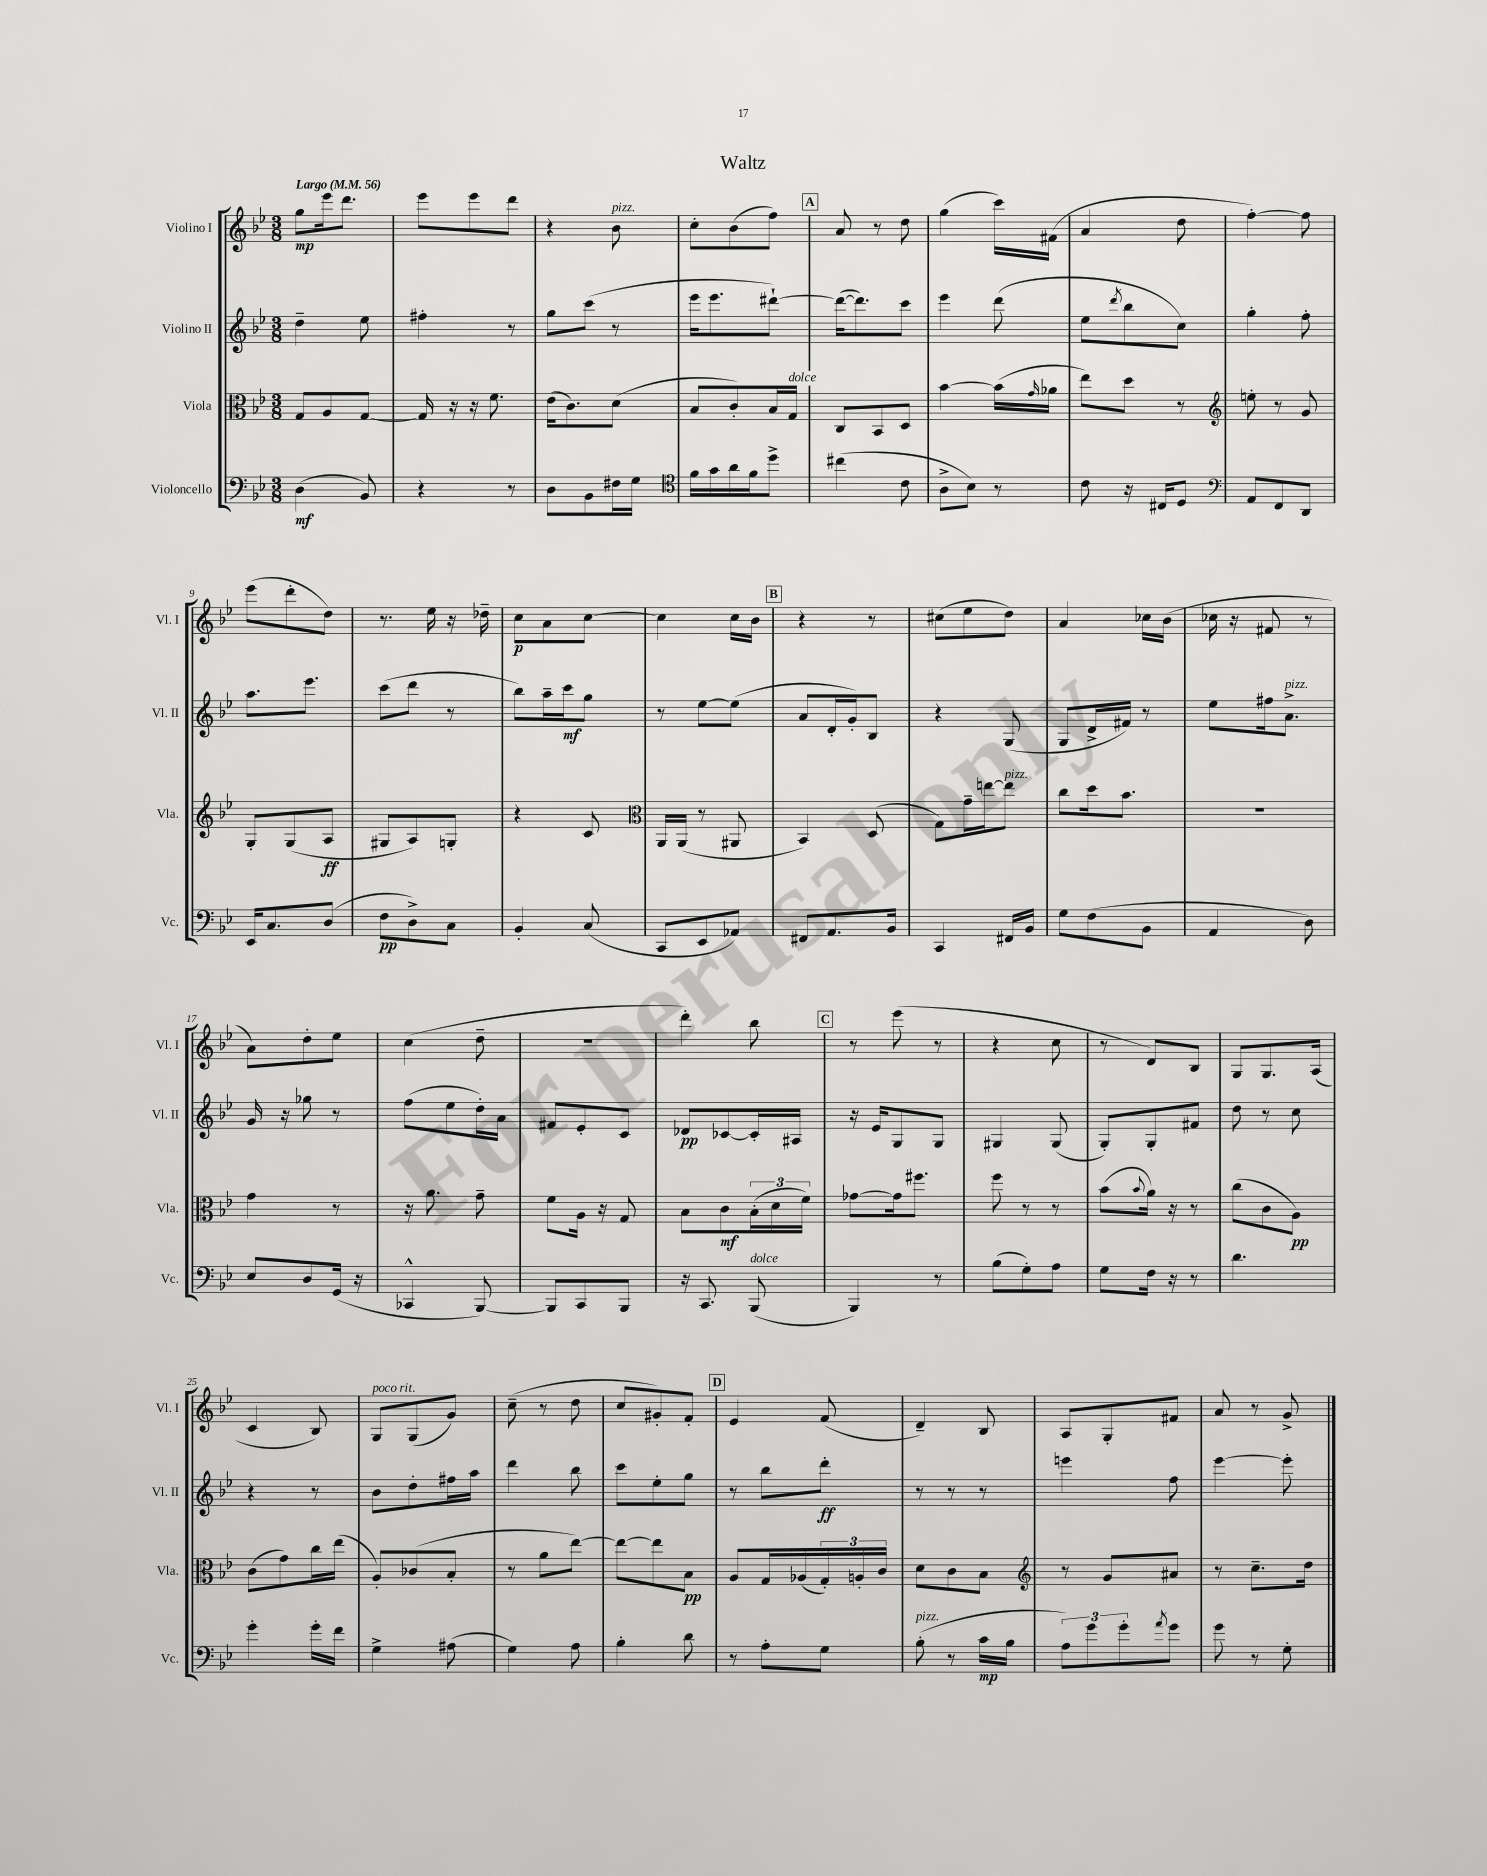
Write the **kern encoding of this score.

**kern	**dynam	**kern	**dynam	**kern	**dynam	**kern	**dynam
*part4	*part4	*part3	*part3	*part2	*part2	*part1	*part1
*staff4	*staff4	*staff3	*staff3	*staff2	*staff2	*staff1	*staff1
*I"Violoncello	*	*I"Viola	*	*I"Violino II	*	*I"Violino I	*
*I'Vc.	*	*I'Vla.	*	*I'Vl. II	*	*I'Vl. I	*
*clefF4	*	*clefC3	*	*clefG2	*	*clefG2	*
*k[b-e-]	*	*k[b-e-]	*	*k[b-e-]	*	*k[b-e-]	*
*M3/8	*	*M3/8	*	*M3/8	*	*M3/8	*
*MM56	*	*MM56	*	*MM56	*	*MM56	*
=1	=1	=1	=1	=1	=1	=1	=1
!	!	!	!	!	!	!LO:TX:a:B:t=Largo	!
(4D\	mf	8G/L	.	4dd~\	.	8gg\L	mp
.	.	8A/	.	.	.	16eee-\k	.
.	.	.	.	.	.	8.ddd\J	.
8BB-/)	.	[8G/J	.	8ee-\	.	.	.
=2	=2	=2	=2	=2	=2	=2	=2
4r	.	16G/]	.	4ff#X'\	.	8eee-\L	.
.	.	16r	.	.	.	.	.
.	.	16r	.	.	.	8eee-\	.
.	.	8.f\	.	.	.	.	.
8r	.	.	.	8r	.	8ddd\J	.
=3	=3	=3	=3	=3	=3	=3	=3
8D\L	.	(16e-\KL	.	8gg\L	.	4r	.
.	.	8.c\)	.	.	.	.	.
8BB-\	.	.	.	(8ccc\J	.	.	.
!	!	!	!	!	!	!LO:TX:a:i:t=pizz.	!
16F#X\L	.	(8d\J	.	8r	.	8b-\	.
16G\JJ	.	.	.	.	.	.	.
=4	=4	=4	=4	=4	=4	=4	=4
*clefC4	*	*	*	*	*	*	*
16f\LL	.	8B-/L	.	16eee-\KL	.	8cc'\L	.
16g\	.	.	.	8.eee-\	.	.	.
16a\	.	8c'/)	.	.	.	(8b-\	.
16f\J	.	.	.	.	.	.	.
8dd^\J	.	16B-/L	.	[8ddd#X`\J)	.	8ff\J)	.
!	!	!LO:TX:a:i:t=dolce	!	!	!	!	!
.	.	16G/JJ	.	.	.	.	.
!!LO:REH:place=s1:t=A
=5	=5	=5	=5	=5	=5	=5	=5
(4cc#X\	.	8C/L	.	(16ddd#\KL_	.	8a/	.
.	.	.	.	8.ddd#\])	.	.	.
.	.	8BB-/	.	.	.	8r	.
8c\	.	8D/J	.	8ccc\J	.	8dd\	.
=6	=6	=6	=6	=6	=6	=6	=6
8A^\L	.	[4b-\	.	4eee-\	.	(4gg\	.
8B-\J)	.	.	.	.	.	.	.
8r	.	(16b-\LL]	.	(8ddd\	.	16ccc\LL)	.
.	.	16qqg/	.	.	.	.	.
.	.	16a-X\JJ	.	.	.	(16f#X\JJ	.
=7	=7	=7	=7	=7	=7	=7	=7
8c\	.	8ee-\L)	.	8ee-\L	.	4a/	.
.	.	.	.	8qddd/	.	.	.
16r	.	8dd\J	.	8bb-\	.	.	.
16C#X/KL	.	.	.	.	.	.	.
8D/J	.	8r	.	8cc\J)	.	8dd\	.
=8	=8	=8	=8	=8	=8	=8	=8
*clefF4	*	*clefG2	*	*	*	*	*
8AA/L	.	8een'\	.	4gg'\	.	[4ff'\)	.
8FF/	.	8r	.	.	.	.	.
8DD/J	.	8g/	.	8ff'\	.	8ff\]	.
!!LO:LB:g=z
=9	=9	=9	=9	=9	=9	=9	=9
16EE-/KL	.	8G'/L	.	8.aa\L	.	(8eee-\L	.
8.C/	.	.	.	.	.	.	.
.	.	(8G/	.	.	.	8ddd'\	.
.	.	.	.	8.eee-\J	.	.	.
(8D/J	.	8A/J	ff	.	.	8dd\J)	.
=10	=10	=10	=10	=10	=10	=10	=10
8F\L	pp	8G#X/L	.	(8ccc\L	.	8.r	.
8D^\)	.	8A/)	.	8ddd\J	.	.	.
.	.	.	.	.	.	16ee-\	.
8C\J	.	8Gn'/J	.	8r	.	16r	.
.	.	.	.	.	.	16dd-X~\	.
=11	=11	=11	=11	=11	=11	=11	=11
4BB-'/	.	4r	.	8bb-\L)	.	8cc\L	p
.	.	.	.	16aa~\L	.	8a\	.
.	.	.	.	16ccc\J	mf	.	.
(8C/	.	8c/	.	8gg\J	.	[8cc\J	.
=12	=12	=12	=12	=12	=12	=12	=12
*	*	*clefC3	*	*	*	*	*
8CC/L	.	16AA/LL	.	8r	.	4cc\]	.
.	.	(16AA/JJ	.	.	.	.	.
8EE-/	.	8r	.	[8ee-\L	.	.	.
8AA-X/J)	.	8AA#X/	.	(8ee-\J]	.	16cc\LL	.
.	.	.	.	.	.	16b-\JJ	.
!!LO:REH:place=s1:t=B
=13	=13	=13	=13	=13	=13	=13	=13
8FF#X/L	.	4BB-/)	.	8a/L	.	4r	.
8.AA/	.	.	.	16d'/L	.	.	.
.	.	.	.	16g'/J)	.	.	.
.	.	(8D/	.	8B-/J	.	8r	.
16BB-/Jk	.	.	.	.	.	.	.
=14	=14	=14	=14	=14	=14	=14	=14
4CC/	.	8G\L)	.	4r	.	(8cc#X\L	.
.	.	16g~\L	.	.	.	8ee-\	.
.	.	[16een\J	.	.	.	.	.
!	!	!LO:TX:a:i:t=pizz.	!	!	!	!	!
16FF#X/LL	.	8ee\J]	.	(8G/	.	8dd\J)	.
16BB-/JJ	.	.	.	.	.	.	.
=15	=15	=15	=15	=15	=15	=15	=15
8G\L	.	8cc\L	.	8G/L	.	4a/	.
(8F\	.	16dd\k	.	16d^/L	.	.	.
.	.	8.b-\J	.	16f#X/JJ)	.	.	.
8BB-\J	.	.	.	8r	.	16cc-X\LL	.
.	.	.	.	.	.	(16b-\JJ	.
=16	=16	=16	=16	=16	=16	=16	=16
4AA/	.	4.r	.	8ee-\L	.	16cc-X\	.
.	.	.	.	.	.	16r	.
.	.	.	.	16ff#X\k	.	8f#X/	.
!	!	!	!	!LO:TX:a:i:t=pizz.	!	!	!
.	.	.	.	8.a^\J	.	.	.
8D\)	.	.	.	.	.	8r	.
!!LO:LB:g=z
=17	=17	=17	=17	=17	=17	=17	=17
8E-/L	.	4g\	.	16g/	.	8a\L)	.
.	.	.	.	16r	.	.	.
8D/	.	.	.	8gg-X\	.	8dd'\	.
(16GG/Jk	.	8r	.	8r	.	8ee-\J	.
16r	.	.	.	.	.	.	.
=18	=18	=18	=18	=18	=18	=18	=18
4CC-X^^/	.	16r	.	(8ff\L	.	(4cc\	.
.	.	8.a\	.	.	.	.	.
.	.	.	.	8ee-\	.	.	.
[8BBB-/)	.	8g~\	.	16dd'\L)	.	8dd~\	.
.	.	.	.	16a\JJ	.	.	.
=19	=19	=19	=19	=19	=19	=19	=19
8BBB-/L]	.	8f\L	.	8f#X/L	.	4.r	.
8CC/	.	16A\Jk	.	8e-'/	.	.	.
.	.	16r	.	.	.	.	.
8BBB-/J	.	8G/	.	8c/J	.	.	.
=20	=20	=20	=20	=20	=20	=20	=20
16r	.	8B-\L	.	8d-X/L	pp	4ddd'\)	.
8.CC/	.	.	.	.	.	.	.
.	.	8c\	mf	[8c-X/	.	.	.
!LO:TX:a:i:t=dolce	!	!	!	!	!	!	!
(8BBB-/	.	(24B-'\L	.	16c-'/L]	.	8bb-\	.
.	.	24d\	.	.	.	.	.
.	.	.	.	16A#X/JJ	.	.	.
.	.	24f\JJ)	.	.	.	.	.
!!LO:REH:place=s1:t=C
=21	=21	=21	=21	=21	=21	=21	=21
4BBB-/)	.	[8g-X\L	.	16r	.	8r	.
.	.	.	.	16e-/KL	.	.	.
.	.	16g-\k]	.	8G/	.	(8eee-\	.
.	.	8.ff#X\J	.	.	.	.	.
8r	.	.	.	8G/J	.	8r	.
=22	=22	=22	=22	=22	=22	=22	=22
(8B-\L	.	8ff\	.	4G#X/	.	4r	.
8G'\)	.	8r	.	.	.	.	.
8A\J	.	8r	.	(8G#/	.	8cc\	.
=23	=23	=23	=23	=23	=23	=23	=23
8G\L	.	(8b-\L	.	8G'/L)	.	8r	.
.	.	8qqb-/	.	.	.	.	.
16F\Jk	.	16a\Jk)	.	8G'/	.	8d/L)	.
16r	.	16r	.	.	.	.	.
8r	.	8r	.	8f#X/J	.	8B-/J	.
=24	=24	=24	=24	=24	=24	=24	=24
4.d\	.	(8cc\L	.	8dd\	.	8G/L	.
.	.	8c\	.	8r	.	8.G/	.
.	.	8A\J)	pp	8cc\	.	.	.
.	.	.	.	.	.	(16A/Jk	.
!!LO:LB:g=z
=25	=25	=25	=25	=25	=25	=25	=25
4g'\	.	(8c\L	.	4r	.	4c/	.
.	.	8g\)	.	.	.	.	.
16g'\LL	.	16cc\L	.	8r	.	8B-/)	.
16f\JJ	.	(16ee-\JJ	.	.	.	.	.
=26	=26	=26	=26	=26	=26	=26	=26
!	!	!	!	!	!	!LO:TX:a:i:t=poco rit.	!
4G^\	.	8A'/L)	.	8b-\L	.	8G/L	.
.	.	(8c-X/	.	8dd'\	.	(8G/	.
(8A#X\	.	8B-'/J	.	16ff#X\L	.	8g/J)	.
.	.	.	.	16aa\JJ	.	.	.
=27	=27	=27	=27	=27	=27	=27	=27
4G\)	.	8r	.	4ddd\	.	(8cc~\	.
.	.	8a\L	.	.	.	8r	.
8A\	.	[8ee-\J)	.	8bb-\	.	8dd\	.
=28	=28	=28	=28	=28	=28	=28	=28
4B-'\	.	8ee-\L_	.	8ccc\L	.	8cc/L	.
.	.	8ee-\]	.	8ee-'\	.	8g#X'/)	.
8d\	.	8B-\J	pp	8gg\J	.	8f'/J	.
!!LO:REH:place=s1:t=D
=29	=29	=29	=29	=29	=29	=29	=29
8r	.	8A/L	.	8r	.	4e-/	.
8A'\L	.	16G/L	.	8bb-\L	.	.	.
.	.	(16A-X/	.	.	.	.	.
8G\J	.	24G'/)	.	8ddd'\J	ff	(8f/	.
.	.	24An'/	.	.	.	.	.
.	.	24c/JJ	.	.	.	.	.
=30	=30	=30	=30	=30	=30	=30	=30
!LO:TX:a:i:t=pizz.	!	!	!	!	!	!	!
(8B-'\	.	8d\L	.	8r	.	4d~/)	.
8r	.	8c\	.	8r	.	.	.
16c\LL	mp	8B-\J	.	8r	.	8B-/	.
16B-\JJ	.	.	.	.	.	.	.
=31	=31	=31	=31	=31	=31	=31	=31
*	*	*clefG2	*	*	*	*	*
12A\L)	.	8r	.	4eeen\	.	8A/L	.
12g\	.	.	.	.	.	.	.
.	.	8g/L	.	.	.	8G'/	.
12g'\	.	.	.	.	.	.	.
8qa/	.	.	.	.	.	.	.
8g\J	.	8a#X/J	.	8ff\	.	8f#X/J	.
=32	=32	=32	=32	=32	=32	=32	=32
8g\	.	8r	.	[4eee-\	.	8a/	.
8r	.	8.cc~\L	.	.	.	8r	.
8G'\	.	.	.	8eee-'\]	.	8g^/	.
.	.	16dd\Jk	.	.	.	.	.
==	==	==	==	==	==	==	==
*-	*-	*-	*-	*-	*-	*-	*-
